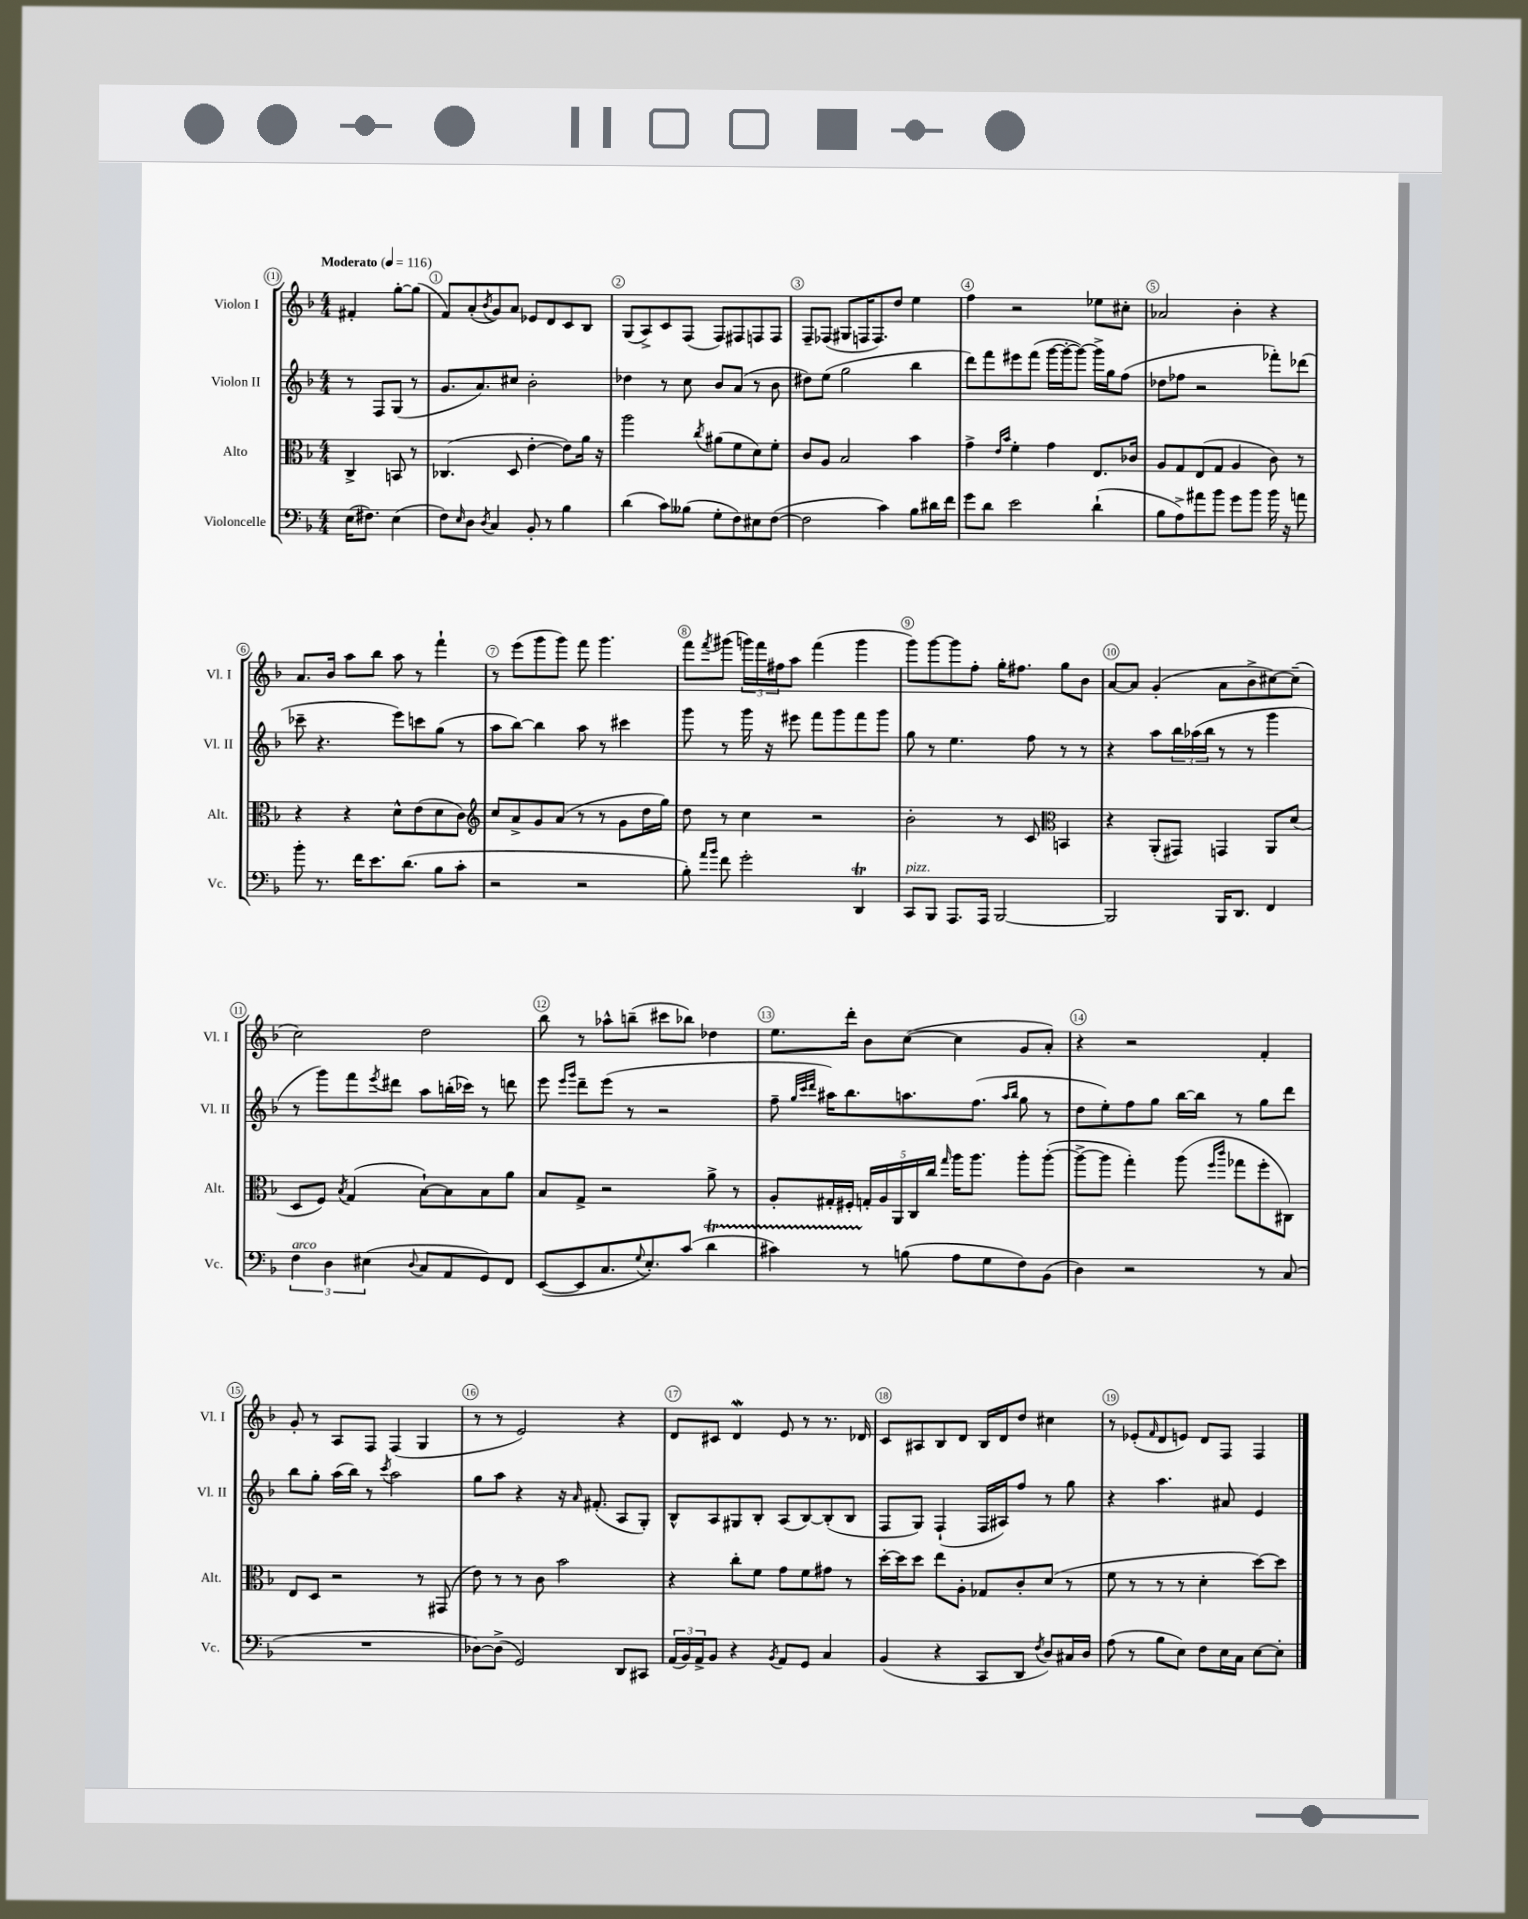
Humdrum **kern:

**kern	**kern	**kern	**kern
*staff4	*staff3	*staff2	*staff1
*clefF4	*clefC3	*clefG2	*clefG2
*k[b-]	*k[b-]	*k[b-]	*k[b-]
*M4/4	*M4/4	*M4/4	*M4/4
*MM116	*MM116	*MM116	*MM116
(16E	4C^	8r	4f#'
8.F#)	.	.	.
.	.	8F	.
(4E	8BB	(8G	[8gg'
.	8r	8r	(8gg]
=	=	=	=
8F)	(4.C-	8.g	8f)
16qqE	.	.	.
8D	.	.	(8a'
.	.	8.a)	.
8qD	.	.	8qb-
4C	.	.	8g)
.	8D	8cc#	8a
8BB-'	[4e'	2b-'	8e-
8r	.	.	8d
4B-	8e])	.	8c
.	16a	.	8B-
.	16r	.	.
=	=	=	=
(4d	2aa	4dd-	(8G
.	.	.	8A^)
8c)	.	8r	8c
(8B--	.	8cc	(8F
.	8qcc	.	.
8G'	(8a#	8b-	8F)
8F)	8f	(8a	8F#
8E#	8d)	8r	8F
([8F	8f'	8b-	8F
=	=	=	=
2F]	8c	8dd#)	8F~
.	8A	(8ee	(8F-
.	2B-	2gg	8G#
.	.	.	16F
.	.	.	8.F)
4c)	.	.	.
.	.	.	8dd
8B-	4b-	4bb-	4ee
16d#	.	.	.
16f	.	.	.
=	=	=	=
8g	4g^	8ddd)	4ff
8d	.	8fff	.
.	16qqe	.	.
.	16qqb-	.	.
2e	4f'	8eee#	2r
.	.	(8fff	.
.	4g	[16ggg	.
.	.	16ggg'_	.
.	.	8ggg_)	.
(4d`	8.E	16ggg^]	8ee-
.	.	16gg	.
.	.	(8ff	8cc#'
.	16c-	.	.
=	=	=	=
8B-	8A	8dd-	2a-
8A^)	8G	8ff-	.
8a#	(8E	2r	.
8b-	8G	.	.
8g	4A	.	4b-'
8b-	.	.	.
16b-	8c)	8fff-')	4r
16r	.	.	.
8a	8r	(8ddd-	.
=	=	=	=
8b-'	4r	8ccc-~	8.a
8.r	.	4.r	.
.	.	.	16b-
.	4r	.	8aa
16f	.	.	.
8.e	.	.	8bb-
.	8d^^	8eee)	8aa
(8.d	.	.	.
.	(8e	8ccc	8r
8B-	8d	(8gg	4fff`
8c'	8c)	8r	.
=	=	=	=
*	*clefG2	*	*
2r	8cc	8aa	8r
.	8a^	[8bb-)	(8eee
.	8g	4bb-]	8ggg
.	(8a	.	8ggg)
2r	8r	8aa	8fff
.	8r	8r	4.ggg
.	8g	4ccc#	.
.	16dd	.	.
.	16gg)	.	.
=	=	=	=
8B-')	8dd	8ggg	8fff
16qqa	.	.	.
16qqb-	.	.	8qfff
8f	8r	8r	(8ggg#
2g'	4cc	16ggg	24ggg)
.	.	.	24fff
.	.	16r	.
.	.	.	24ff#
.	.	8eee#	8aa
.	2r	8fff	(4fff
.	.	8ggg	.
4DD	.	8fff	4ggg
.	.	8ggg	.
=	=	=	=
8CC	2b-'	8gg	8ggg)
8BBB-	.	8r	[8ggg
8.AAA	.	4.ee	8ggg]
.	.	.	8ff'
16AAA	.	.	.
[2BBB-	8r	.	16gg'
.	.	.	8.ff#
.	8c	8ff	.
*	*clefC3	*	*
.	4BB	8r	8gg
.	.	8r	8b-
=	=	=	=
2BBB-]	4r	4r	[8a
.	.	.	8a]
.	(8AA'	8aa	(4g'
.	8GG#)	24bb-	.
.	.	(24aa-	.
.	.	24bb-	.
16BBB-	4GG	8r	8a
8.DD	.	.	.
.	.	8r	8b-^
4FF	8AA	4ggg	[8cc#)
.	(8d	.	(8cc#~]
=	=	=	=
6F	8D	8r	2cc)
.	8F)	8ggg)	.
6D	.	.	.
.	8qB-	.	.
.	(4G	8fff	.
(6E#	.	.	.
.	.	8qeee	.
.	.	8ddd#	.
8qqD	.	.	.
8C	[8B-`)	8aa	2dd
8AA	8B-]	(16bb'	.
.	.	16ccc-)	.
8GG)	8B-	8r	.
8FF	8a	8ddd	.
=	=	=	=
([8EE	8B-	8eee	8bb-
.	.	16qqeee	.
.	.	16qqggg	.
8EE]	8G^	8ddd~	8r
8.C	2r	(8eee	8aa-^^
.	.	8r	(8bb~
8qqG	.	.	.
8.E')	.	.	.
.	.	2r	8ccc#
(8c	.	.	8bb-)
4d	8a^	.	4dd-
.	8r	.	.
=	=	=	=
4c#)	8A'	8ff~	8.ee
.	.	32qqgg	.
.	.	32qqccc	.
.	.	32qqddd	.
.	16G#'	16aa#)	.
.	16F#'	8.bb-	16ddd'
8r	20G'	.	8b-
.	20A	.	.
.	20AA	.	.
(8B	.	8.aa	([8cc
.	20C	.	.
.	20cc	.	.
.	16qqgg	.	.
8A	16aa	.	4cc]
.	8.aa	(8.ff	.
8G	.	.	.
.	.	16qqaa	.
.	.	16qqbb-	.
8F)	8aa'	8gg	8g
(8BB-	([8aa'	8r	8a')
=	=	=	=
4D)	8aa^_	8dd	4r
.	8aa]	8ee')	.
2r	4gg')	8ff	2r
.	.	8gg	.
.	(8aa	[16bb-	.
.	.	16bb-]	.
.	16qqff	.	.
.	16qqccc	.	.
.	8gg-	8r	.
8r	8ff'	8gg	4f'
(8C	8C#)	8ddd	.
=	=	=	=
1r	8E	8bb-	8g'
.	8D	8gg'	8r
.	2r	(16aa	8A
.	.	16bb-)	.
.	.	8r	8F
.	.	8qccc	.
.	.	2aa	(4F
.	8r	.	4G
.	(8GG#	.	.
=	=	=	=
[8D-)	8e)	8gg	8r
(8D-^]	8r	8aa	8r
2GG)	8r	4r	2e)
.	8c	.	.
.	2b-	16r	.
.	.	16qqa	.
.	.	(8.f#'	.
8DD	.	8A	4r
8CC#	.	8G')	.
=	=	=	=
(24AA	4r	8B-^^	8d
24BB-)	.	.	.
24AA^	.	.	.
8BB-	.	8A	8c#
4r	8cc'	8G#	4d
.	8f	8B-'	.
8qBB-	.	.	.
8AA	8g	(8A	8e
8GG	8f	[8B-)	8r
4C	8g#	(8B-']	8.r
.	8r	8B-	.
.	.	.	16d-
=	=	=	=
(4BB-	[16dd'	8F	8c
.	16dd]	.	.
.	8dd	8G)	8A#
4r	8ee	(4F`	8B-
.	8A'	.	8d
8CC	8G-	16F	16B-
.	.	16A#)	16d
8DD	8c'	8ff	8dd
8qF	.	.	.
8D)	(8d	8r	4cc#
16C#	8r	8gg	.
16D	.	.	.
=	=	=	=
(8A	8f	4r	8r
8r	8r	.	(8e-'
.	.	.	16qqf
8B-	8r	4.aa	8d
8E)	8r	.	8e)
8F	4d'	.	8d
16E	.	8a#	8F
16C	.	.	.
[8E	[8dd)	4e	4F
8E']	8dd]	.	.
==	==	==	==
*-	*-	*-	*-
